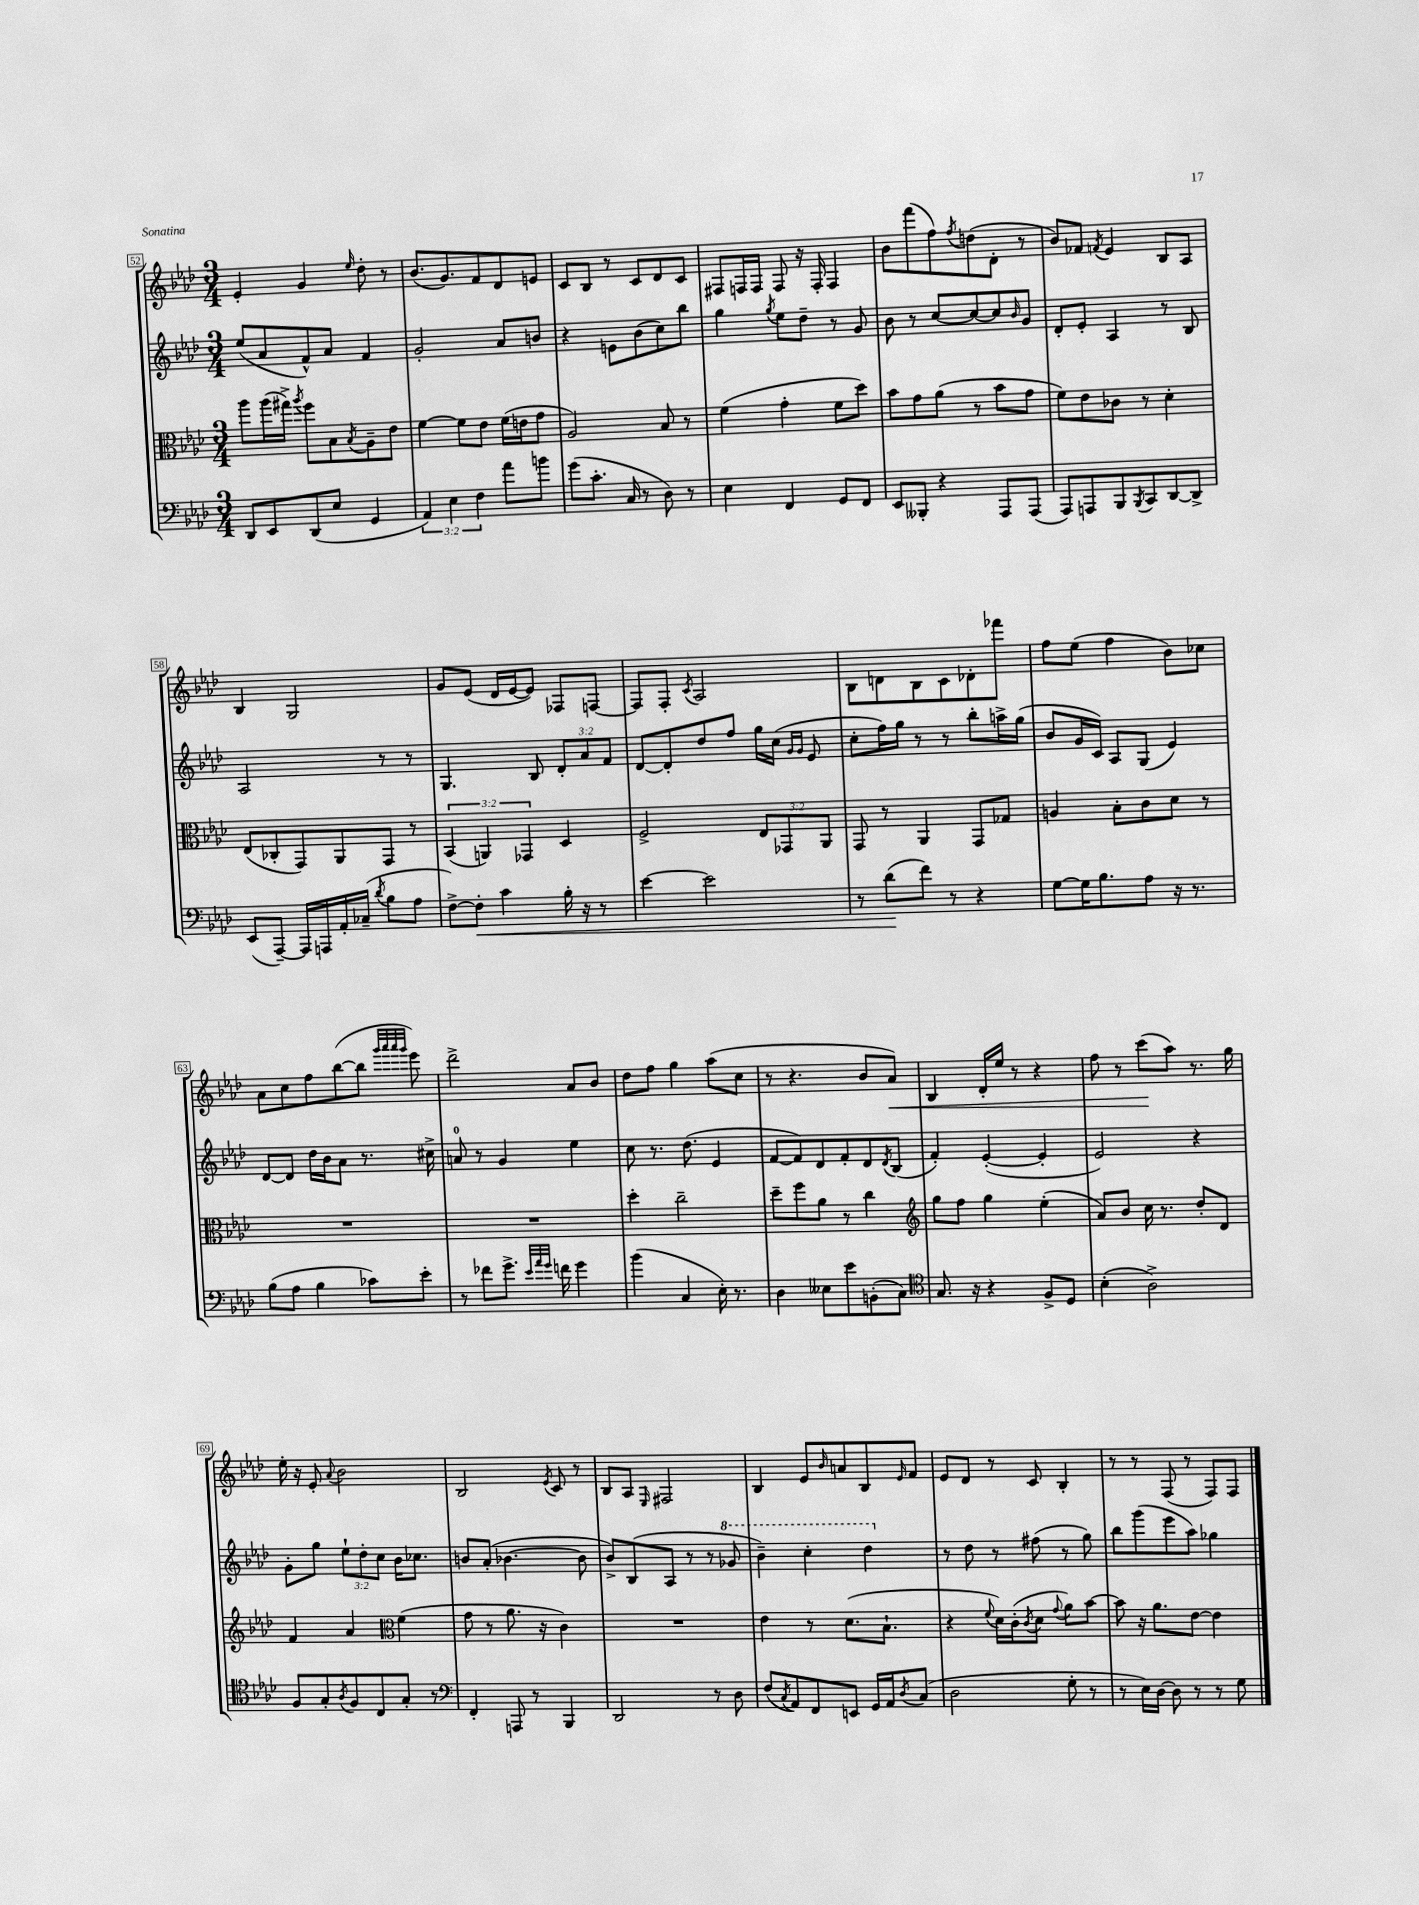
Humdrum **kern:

**kern	**kern	**kern	**kern
*staff4	*staff3	*staff2	*staff1
*clefF4	*clefC3	*clefG2	*clefG2
*k[b-e-a-d-]	*k[b-e-a-d-]	*k[b-e-a-d-]	*k[b-e-a-d-]
*M3/4	*M3/4	*M3/4	*M3/4
8DD-	8aa-	(8ee-	4e-'
8EE-	(16aa-	8a-	.
.	16gg#^)	.	.
.	8qaa-	.	.
(8DD-	8ff	8f^^)	4g
8E-	8B-	8a-	.
.	8qB-	.	16qqee-
4GG	8A-~	4f	8dd-'
.	8e-	.	8r
=	=	=	=
6AA-)	[4f	2g'	(8.b-
6E-	.	.	.
.	.	.	8.g)
.	8f]	.	.
6F	.	.	.
.	8e-	.	8f
8a-	(16f	8a-	8d-
.	16e	.	.
8b	8g	8b	8e
=	=	=	=
(8g	2A-)	4r	8c
8.c'	.	.	8B-
.	.	8e	8r
16C	.	.	.
8r	.	(8b-	8c
8D-)	8B-	8cc)	8d-
8r	8r	8bb-	8c
=	=	=	=
4E-	(4f	4gg	8F#
.	.	.	16F
.	.	.	16F
.	.	8qgg	.
4FF	4g'	8ee-	8F
.	.	8dd-~	16r
.	.	.	16F'
8GG	8f	8r	4F
8FF	8dd-)	8g	.
=	=	=	=
8EE-	8b-	8b-	8b-
8BBB--'	8g	8r	(8fff
4r	(8a-	[8cc	8ff)
.	.	.	8qff
.	8r	8cc_	(8dd
8AAA-	8b-	8cc]	8d-'
.	.	16qqb-	.
(8AAA-	8g	8g	8r
=	=	=	=
8AAA-)	8f)	8d-'	8b-)
8AAA	8e-	8e-'	8f-
.	.	.	8qf
8BBB-	8c-	4A-	4e-
8qBBB-	.	.	.
8CC	8r	.	.
[8DD-	4d-'	8r	8B-
8DD-^]	.	8B-	8A-
=	=	=	=
(8EE-	(8E-	2A-	4B-
[8AAA-~)	8C-'	.	.
16AAA-]	8GG)	.	2G
16AAA	.	.	.
16AA-'	8AA-	.	.
(16C-~	.	.	.
8qd-	.	.	.
8B-	8GG	8r	.
8A-	8r	8r	.
=	=	=	=
[8F^)	(6BB-	4.G	8g
8F']	.	.	(8e-
.	6AA)	.	.
4c	.	.	16d-
.	.	.	[16e-
.	6GG-	.	.
.	.	8B-	8e-])
16B-'	4D-	12d-'	8F-
16r	.	.	.
.	.	12a-	.
8r	.	.	[8F
.	.	12f	.
=	=	=	=
[4e-	2F^	[8d-	8F]
.	.	8d-']	8F'
.	.	.	8qc
2e-]	.	8dd-	2A-
.	.	8ff	.
.	12E-	16gg	.
.	.	(16cc	.
.	12GG-	.	.
.	.	16qqg	.
.	.	16qqg	.
.	.	8e-	.
.	12AA-	.	.
=	=	=	=
8r	8GG	8cc'	8B-
(8d-	8r	16ff)	8d
.	.	16gg	.
8f)	4AA-	8r	8B-
8r	.	8r	8c
4r	8GG	8bb-'	8d-'
.	8G-	16aa^	8fff-
.	.	(16gg	.
=	=	=	=
[8G	4A	8b-	8ff
16G]	.	16g	(8ee-
8.B-	.	16c)	.
.	8B-'	8A-	4ff
8A-	8c	(8G	.
16r	8d-	4e-)	8b-)
8.r	.	.	.
.	8r	.	8cc-
=	=	=	=
(8B-	2.r	[8d-	8a-
8A-	.	8d-]	8cc
4B-	.	16dd-	8ff
.	.	16b-	.
.	.	8a-	([8bb-
8c-)	.	8.r	8bb-]
.	.	.	32qqggg
.	.	.	32qqaaa-
.	.	.	32qqaaa-
.	.	.	32qqggg
8e-'	.	.	8eee-)
.	.	16cc#^	.
=	=	=	=
8r	2.r	8a	2ddd-^
8f-	.	8r	.
8.g^	.	4g	.
32qqe-	.	.	.
32qqa-	.	.	.
32qqg	.	.	.
16f	.	.	.
4g	.	4ee-	8a-
.	.	.	8b-
=	=	=	=
(4b-	4dd-'	8cc	8dd-
.	.	8.r	8ff
4C	2cc~	.	4gg
.	.	(8.dd-	.
16E-')	.	4e-	(8aa-
8.r	.	.	.
.	.	.	8cc
=	=	=	=
4D-	8dd-~	[8f	8r
.	8ff	8f])	4.r
8E--	8a-	8d-	.
8e-	8r	8f'	.
(8BB'	4cc	8d-	8b-
.	.	8qd-	.
8C)	.	(8B-	8a-)
=	=	=	=
*clefC4	*clefG2	*	*
8.G	8gg	4f')	4B-
.	8ff	.	.
16r	.	.	.
4r	4gg	([4e-'	16d-'
.	.	.	16ee-
.	.	.	8r
8F^	(4ee-'	4e-']	4r
8D-	.	.	.
=	=	=	=
(4B-'	8a-)	2e-)	8ff
.	8b-	.	8r
2A-^)	16cc	.	(8ccc
.	8.r	.	.
.	.	.	8aa-)
.	8dd-'	4r	8.r
.	8d-	.	.
.	.	.	16gg
=	=	=	=
8F	4f	8g'	16ee-'
.	.	.	16r
8G'	.	8gg	8e-'
8qA-	.	.	8qqa-
8F	4a-	12ee-`	2b-
.	.	12dd-'	.
8C	.	.	.
.	.	12cc	.
*	*clefC3	*	*
8G'	(4f	16b-	.
.	.	8.cc-	.
8r	.	.	.
=	=	=	=
*clefF4	*	*	*
4FF'	8g	8b	2B-
.	8r	(8a-'	.
8AAA	8.a-	[4.b-	.
8r	.	.	.
.	16r	.	.
.	.	.	8qe-
4BBB-	4c)	.	8c
.	.	8b-]	8r
=	=	=	=
2DD-	2.r	8b-^)	8B-
.	.	(8B-	8A-
.	.	.	16qqE-
.	.	8A-	2F#
.	.	8r	.
8r	.	8r	.
8D-	.	8gg-	.
=	=	=	=
(8F	4e-	4bb-~)	4B-
8qC	.	.	.
8AA-)	.	.	.
8FF	8r	4ccc'	8e-
.	.	.	16qqb-
8EE	(8.d-	.	8a
16GG	.	4ddd-	8B-
16AA-	8.B-`	.	.
8qD-	.	.	16qqe-
(8C	.	.	8f
=	=	=	=
2D-	4r	8r	8e-
.	.	8dd-	8d-
.	8qqf	.	.
.	16d-)	8r	8r
.	(16c'	.	.
.	8qc	.	.
.	8d-	(8ff#	8c
.	8qqg	.	.
8G'	8a-)	8r	4B-'
8r	[8b-	8gg)	.
=	=	=	=
8r	8b-]	8bb-	8r
16E-)	16r	(8ggg	8r
[16D-	8.a-	.	.
8D-]	.	8eee-	(8F
8r	[8e-	8aa-)	8r
8r	4e-]	4gg-	8F)
8G	.	.	8F
==	==	==	==
*-	*-	*-	*-
